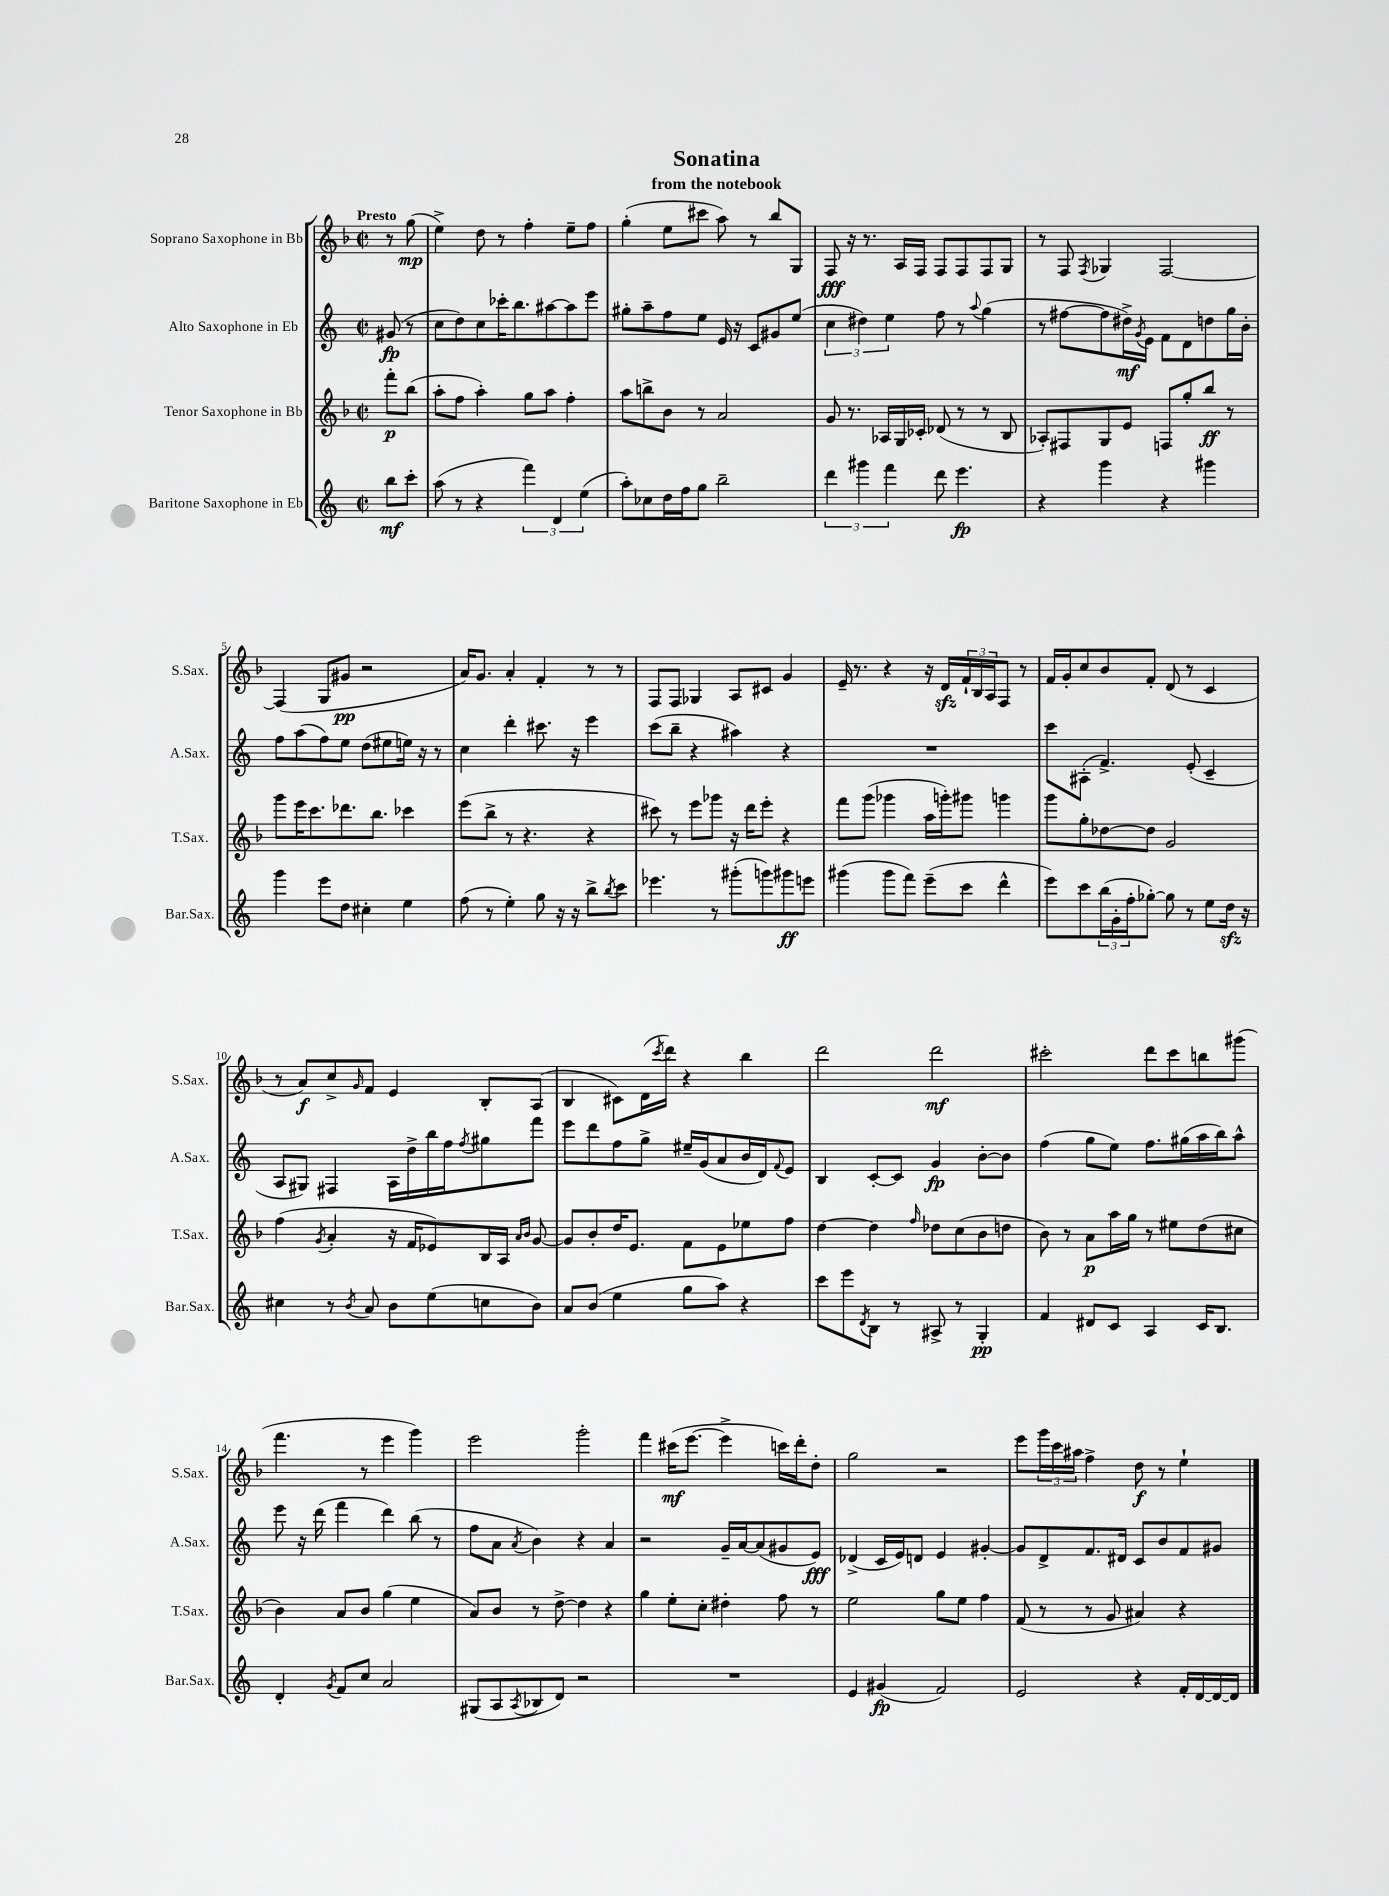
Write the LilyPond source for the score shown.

\header { title = "Sonatina" subtitle = "from the notebook" }
<<
\new StaffGroup <<
\new Staff = "s0" \with { instrumentName = "Soprano Saxophone in Bb" shortInstrumentName = "S.Sax." } {
    \clef treble \key f \major \defaultTimeSignature \time 2/2 \partial 4 \tempo "Presto"
    r8 g''8\mp( |
    e''4->) d''8 r8 f''4-. e''8-- f''8 |
    g''4-.( e''8 cis'''8 a''8) r8 bes''8 g8 |
    f8\fff r16 r8. a16 f16 f8 f8 f8 g8 |
    r8 f8 \acciaccatura { f8 } ges4 f2~ |
    f4( g8 gis'8\pp r2 |
    a'16) g'8. a'4-. f'4-. r8 r8 |
    f8 f8 ges4 a8 cis'8 g'4 |
    e'16-- r8. r4 r16 d'16\sfz \tuplet 3/2 { f'16-! bes16 a16 } f8 r8 |
    f'16 g'16-. c''8 bes'8 f'8-. d'8( r8 c'4 |
    r8 a'8\f) c''8-> \grace { g'16 } f'8 e'4 bes8-. a8( |
    bes4 cis'8) d'16( \acciaccatura { c'''8 } d'''16) r4 bes''4 |
    d'''2 d'''2\mf |
    cis'''2-. d'''8 cis'''8 b''8 gis'''8( |
    f'''4. r8 e'''4 g'''4) |
    e'''2 g'''2-. |
    f'''4 cis'''16\mf( e'''8.~ e'''4-> c'''16) d'''16-. d''8-. |
    g''2 r2 |
    e'''8 \tuplet 3/2 { g'''16 c'''16 ais''16 } f''4-> d''8\f r8 e''4-! \bar "|." |
}
\new Staff = "s1" \with { instrumentName = "Alto Saxophone in Eb" shortInstrumentName = "A.Sax." } {
    \clef treble \key c \major \defaultTimeSignature \time 2/2 \partial 4
    gis'8\fp( r8 |
    c''8 d''8) c''8 ces'''16-. b''8. ais''8~ ais''8 e'''8 |
    gis''8-. a''8-- f''8 e''8 e'16 r16 c'8 gis'8 e''8( |
    \tuplet 3/2 { c''4 dis''4) e''4 } f''8 r8 \appoggiatura { a''8 } g''4( |
    r8 fis''8~ fis''8 dis''16->\mf) \acciaccatura { g'8 } e'16 f'8 d'8 d''8 g''16 b'16-. |
    f''8 a''8( f''8) e''8 d''8( eis''8 e''16) r16 r8 |
    c''4 d'''4-. cis'''8. r16 e'''4 |
    c'''8( b''8-- r4 ais''4) r4 |
    R1 |
    c'''8 ais8-.( f'4.->) e'8-.( c'4-- |
    a8 gis8) fis4 a16 d''16-> b''16 f''16 \acciaccatura { f''8 } gis''8 f'''8 |
    e'''8 d'''8 f''8 g''8-> eis''16-- g'16( a'8 b'16 d'16) \appoggiatura { f'8 } e'8 |
    b4 c'8~-. c'8 g'4\fp b'8~-. b'8 |
    f''4( g''8 e''8) f''8. gis''16( a''16 b''16) a''8-^ |
    e'''8 r16 d'''16( f'''4 d'''4) b''8( r8 |
    f''8 a'8 \acciaccatura { a'8 } b'4) r4 a'4 |
    r2 g'16-- a'16~ a'8( gis'8 e'8\fff) |
    des'4->( c'16 e'16) d'8 e'4 gis'4~-. |
    gis'8 d'8-> f'8. dis'16 c'8 b'8 f'8 gis'8 \bar "|." |
}
\new Staff = "s2" \with { instrumentName = "Tenor Saxophone in Bb" shortInstrumentName = "T.Sax." } {
    \clef treble \key f \major \defaultTimeSignature \time 2/2 \partial 4
    f'''8-.\p bes''8( |
    a''8-. f''8 a''4-.) g''8 a''8 f''4-. |
    a''8 b''8-> bes'8 r8 a'2 |
    g'8 r8. aes16 g16 ces'16-. des'8( r8 r8 bes8 |
    aes8-.) fis8 g8 e'8 f8 g''8-. bes''8\ff r8 |
    g'''8 e'''16 c'''8. des'''8. bes''8. ces'''4 |
    e'''8( bes''8-> r8 r4. r4 |
    cis'''8) r8 e'''8 ges'''8 r16 d'''16 e'''8-. r4 |
    f'''8 g'''8( ges'''4 a''16 g'''16-.) gis'''8 g'''4 |
    g'''8 g''8-. des''8~ des''8 g'2 |
    f''4( \acciaccatura { g'8 } a'4-. r16 f'16 ees'8) bes16 a16 \grace { a'16 bes'16 } g'8~ |
    g'8 bes'8-. d''16 e'8. f'8 e'8 ees''8 f''8 |
    d''4~ d''4 \grace { f''16 } des''8 c''8( bes'8 d''8 |
    bes'8) r8 a'8\p a''16 g''16 r8 eis''8 d''8( cis''8 |
    bes'4) a'8 bes'8 g''4( e''4 |
    a'8) bes'8 r8 d''8~-> d''4 r4 |
    g''4 e''8-. c''8-. dis''4-. f''8 r8 |
    e''2 g''8 e''8 f''4 |
    f'8( r8 r8 g'8 ais'4) r4 \bar "|." |
}
\new Staff = "s3" \with { instrumentName = "Baritone Saxophone in Eb" shortInstrumentName = "Bar.Sax." } {
    \clef treble \key c \major \defaultTimeSignature \time 2/2 \partial 4
    b''8\mf c'''8-. |
    a''8( r8 r4 \tuplet 3/2 { f'''4) d'4 e''4( } |
    a''8-.) ces''8 d''16 f''16 g''8 b''2-- |
    \tuplet 3/2 { d'''4 gis'''4 f'''4 } d'''8 e'''4.\fp |
    r4 g'''4 r4 gis'''4 |
    g'''4 e'''8 d''8 cis''4-. e''4 |
    f''8( r8 e''4-.) g''8 r16 r16 b''8-> \acciaccatura { b''8 } c'''8 |
    ees'''4. r8 gis'''8-.( g'''8) gis'''8\ff e'''8 |
    gis'''4( gis'''8 f'''8) e'''8--( c'''8 d'''4-^ |
    e'''8) c'''8 \tuplet 3/2 { b''16( g'16-. f''16-. } ges''8~-.) ges''8 r8 e''8 d''16\sfz r16 |
    cis''4 r8 \acciaccatura { b'8 } a'8 b'8 e''8( c''8 b'8) |
    a'8 b'8( e''4 g''8 a''8) r4 |
    c'''8 e'''8 \acciaccatura { d'8 } b8 r8 ais8-> r8 g4-.\pp |
    f'4 dis'8 c'8 a4 c'16 b8. |
    d'4-. \acciaccatura { g'8 } f'8 c''8 a'2 |
    gis8( a8 \acciaccatura { a8 } bes8 d'8) r2 |
    R1 |
    e'4 gis'4\fp( f'2) |
    e'2 r4 f'16-. d'16~ d'16~ d'16 \bar "|." |
}
>>
>>
